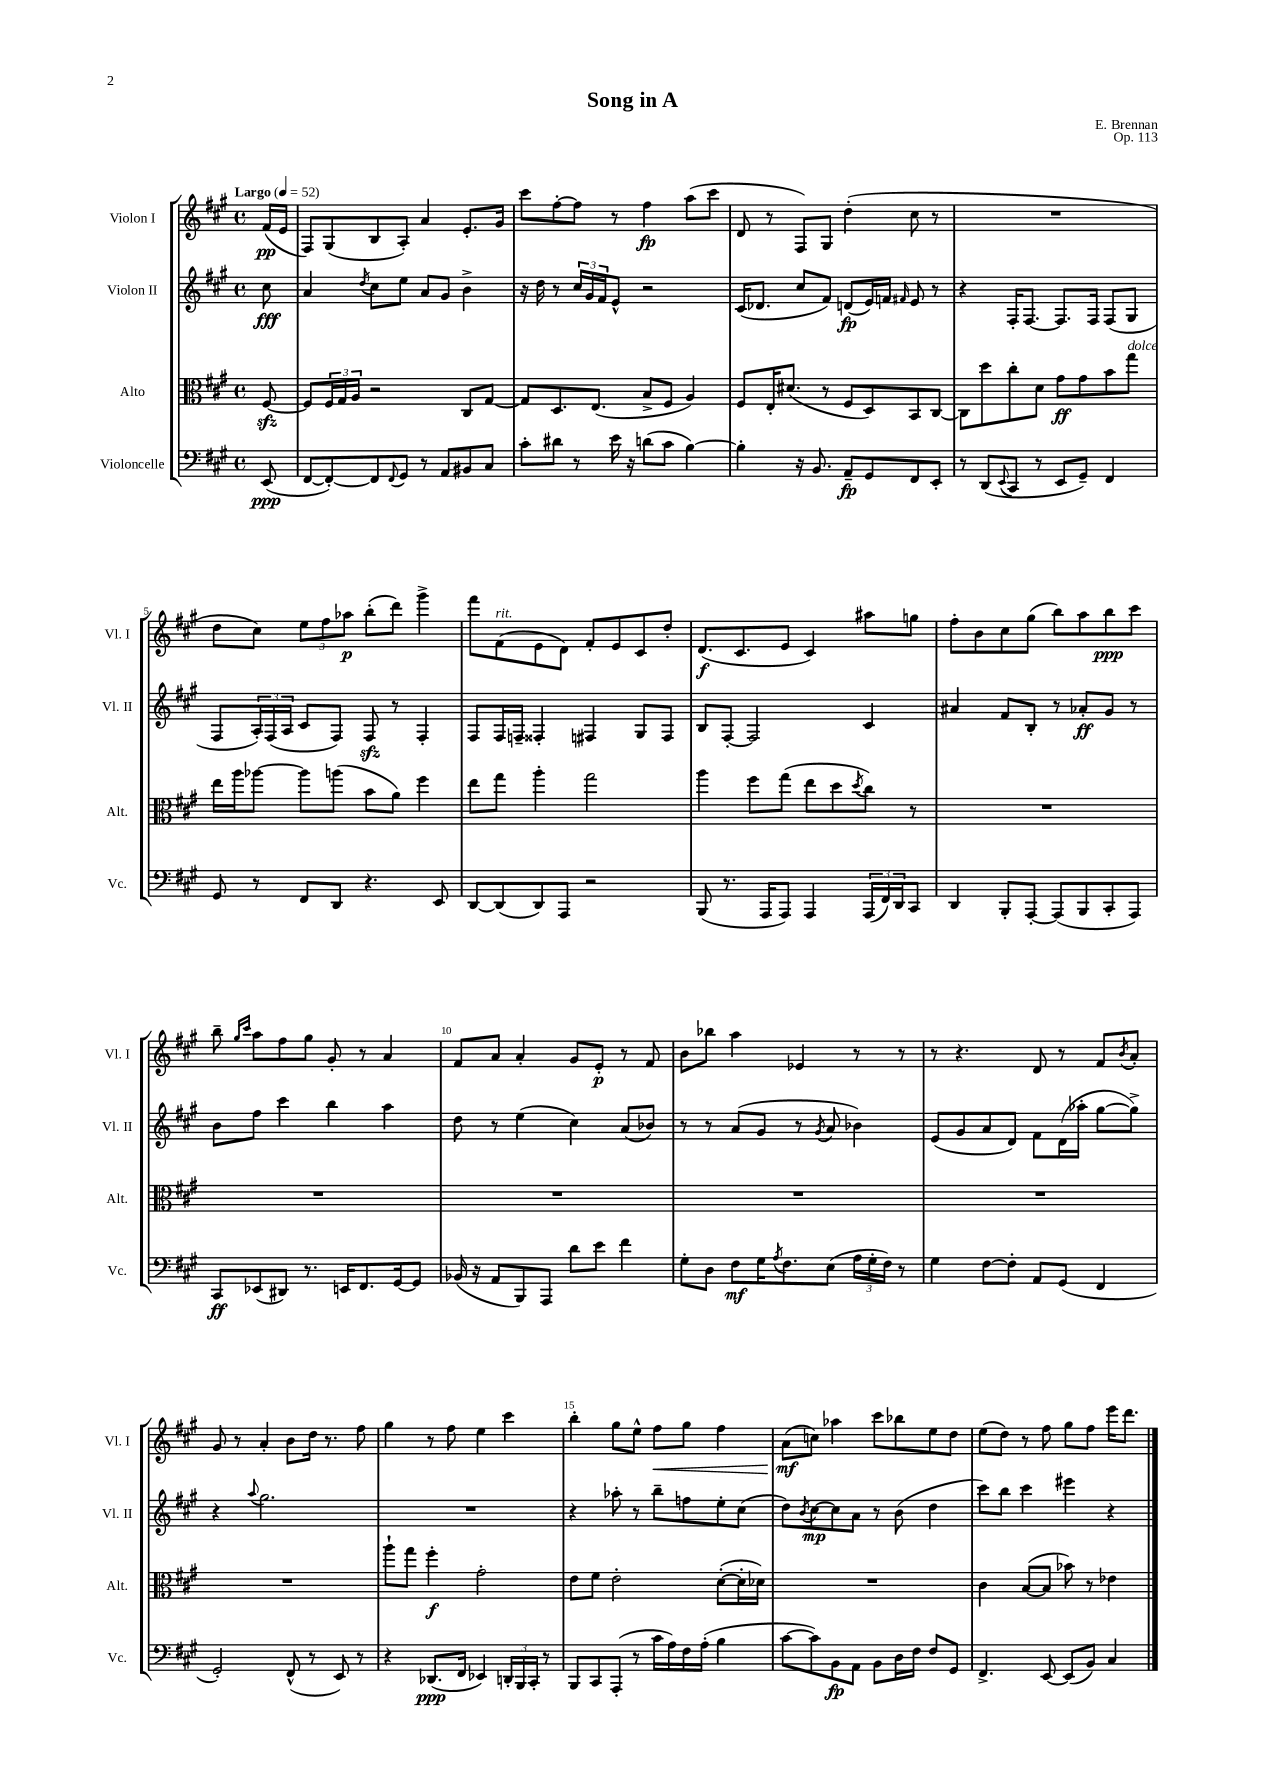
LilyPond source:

\header { title = "Song in A" composer = "E. Brennan" opus = "Op. 113" }
<<
\new StaffGroup <<
\new Staff = "s0" \with { instrumentName = "Violon I" shortInstrumentName = "Vl. I" } {
    \clef treble \key a \major \defaultTimeSignature \time 4/4 \partial 8 \tempo "Largo" 4 = 52
    fis'16\pp( e'16 |
    fis8) gis8( b8 a8-.) a'4 e'8.-. gis'16 |
    cis'''8 fis''8~-. fis''8 r8 fis''4\fp a''8( cis'''8 |
    d'8 r8 fis8) gis8 d''4-.( cis''8 r8 |
    R1 |
    d''8 cis''8) \tuplet 3/2 { e''8 fis''8 aes''8\p } b''8-.( d'''8) gis'''4-> |
    fis'''8 fis'8^\markup { \italic "rit." }( e'8 d'8) fis'8-. e'8 cis'8 d''8-. |
    d'8.\f( cis'8. e'8 cis'4) ais''8 g''8 |
    fis''8-. b'8 cis''8 gis''8( b''8) a''8 b''8\ppp cis'''8 |
    b''8-- \grace { gis''16 cis'''16 } a''8 fis''8 gis''8 gis'8-. r8 a'4 |
    fis'8 a'8 a'4-. gis'8 e'8-.\p r8 fis'8 |
    b'8 bes''8 a''4 ees'4 r8 r8 |
    r8 r4. d'8 r8 fis'8 \acciaccatura { b'8 } a'8-. |
    gis'8 r8 a'4-. b'8 d''16 r8. fis''8 |
    gis''4 r8 fis''8 e''4 cis'''4 |
    b''4-. gis''8 e''8-^ fis''8\< gis''8 fis''4 |
    a'8\mf\!( c''8) aes''4 cis'''8 bes''8 e''8 d''8 |
    e''8( d''8) r8 fis''8 gis''8 fis''8 e'''16 d'''8. \bar "|." |
}
\new Staff = "s1" \with { instrumentName = "Violon II" shortInstrumentName = "Vl. II" } {
    \clef treble \key a \major \defaultTimeSignature \time 4/4 \partial 8
    cis''8\fff |
    a'4 \acciaccatura { d''8 } cis''8 e''8 a'8 gis'8 b'4-> |
    r16 d''16 r8 \tuplet 3/2 { cis''16 gis'16 fis'16 } e'8-^ r2 |
    cis'16( des'8. cis''8 fis'8) d'8\fp( e'16) f'16 \grace { fis'16 } e'8 r8 |
    r4 fis16-. fis8.~ fis8. fis16 fis8( gis8 |
    fis8 \tuplet 3/2 { a16-.) fis16( a16 } cis'8 fis8) fis8\sfz r8 fis4-. |
    fis8 fis16 f16-- fisis4-. fis4 gis8 fis8 |
    b8 fis8~-. fis2 cis'4 |
    ais'4 fis'8 b8-. r8 aes'8-.\ff gis'8 r8 |
    b'8 fis''8 cis'''4 b''4 a''4 |
    d''8 r8 e''4( cis''4) a'8( bes'8) |
    r8 r8 a'8( gis'8 r8 \acciaccatura { gis'8 } a'8 bes'4) |
    e'8( gis'8 a'8 d'8) fis'8 d'16( aes''16-. gis''8~ gis''8->) |
    r4 \appoggiatura { a''8 } gis''2. |
    R1 |
    r4 aes''8-. r8 b''8-- f''8 e''8-. cis''8( |
    d''8) \acciaccatura { b'8 } cis''8~\mp cis''8 a'8 r8 b'8( d''4 |
    cis'''8) b''8 cis'''4 eis'''4 r4 \bar "|." |
}
\new Staff = "s2" \with { instrumentName = "Alto" shortInstrumentName = "Alt." } {
    \clef alto \key a \major \defaultTimeSignature \time 4/4 \partial 8
    fis8~\sfz |
    fis8 \tuplet 3/2 { fis16 gis16 a16 } r2 cis8 gis8~ |
    gis8 d8. e8.( b8-> fis8 a4) |
    fis8 e16-. dis'8.( r8 fis8 d8) b,8 cis8~ |
    cis8 d''8 cis''8-. d'8 gis'8\ff gis'8 b'8 gis''8^\markup { \italic "dolce" } |
    e''16 a''16 aes''8~ aes''8 a''8( b'8 a'8) fis''4 |
    e''8 gis''8 a''4-. gis''2 |
    a''4 fis''8 gis''8( e''8 d''8 \acciaccatura { d''8 } cis''8) r8 |
    R1 |
    R1 |
    R1 |
    R1 |
    R1 |
    R1 |
    a''8-! gis''8 fis''4-.\f gis'2-. |
    e'8 fis'8 e'2-. d'8~-.( d'16-. des'16) |
    R1 |
    cis'4 b8~( b8 bes'8) r8 ees'4 \bar "|." |
}
\new Staff = "s3" \with { instrumentName = "Violoncelle" shortInstrumentName = "Vc." } {
    \clef bass \key a \major \defaultTimeSignature \time 4/4 \partial 8
    e,8\ppp( |
    fis,8~ fis,8~-.) fis,8 \appoggiatura { fis,8 } gis,8 r8 a,8 bis,8 cis8 |
    cis'8-. dis'8 r8 e'16 r16 d'8( cis'8 b4~) |
    b4-. r16 b,8. a,8--\fp gis,8 fis,8 e,8-. |
    r8 d,8( \appoggiatura { e,8 } cis,8 r8 e,8 gis,8--) fis,4 |
    gis,8 r8 fis,8 d,8 r4. e,8 |
    d,8~ d,8( d,8) a,,8 r2 |
    b,,8( r8. a,,16 a,,8) a,,4 \tuplet 3/2 { a,,16( fis,16) d,16 } cis,8 |
    d,4 b,,8-. a,,8~-. a,,8( b,,8 cis,8-. a,,8) |
    cis,8\ff ees,8( dis,8) r8. e,16 fis,8. gis,16~ gis,8 |
    bes,16( r16 a,8 b,,8) a,,8 d'8 e'8 fis'4 |
    gis8-. d8 fis8\mf gis16 \acciaccatura { a8 } fis8. e8( \tuplet 3/2 { a16 gis16-. fis16) } r8 |
    gis4 fis8~ fis8-. a,8 gis,8( fis,4 |
    gis,2-.) fis,8-^( r8 e,8) r8 |
    r4 des,8.\ppp( fis,16 ees,4) \tuplet 3/2 { d,16-. b,,16 cis,16-. } r8 |
    b,,8 cis,8 a,,8-.( r8 cis'16 a16) fis16 a16-.( b4 |
    cis'8~ cis'8) b,8\fp a,8 b,8 d16 fis16 fis8 gis,8 |
    fis,4.-> e,8~ e,8( b,8) cis4 \bar "|." |
}
>>
>>
\layout { \context { \Score \override BarNumber.break-visibility = ##(#f #t #t) barNumberVisibility = #(every-nth-bar-number-visible 5) } }
